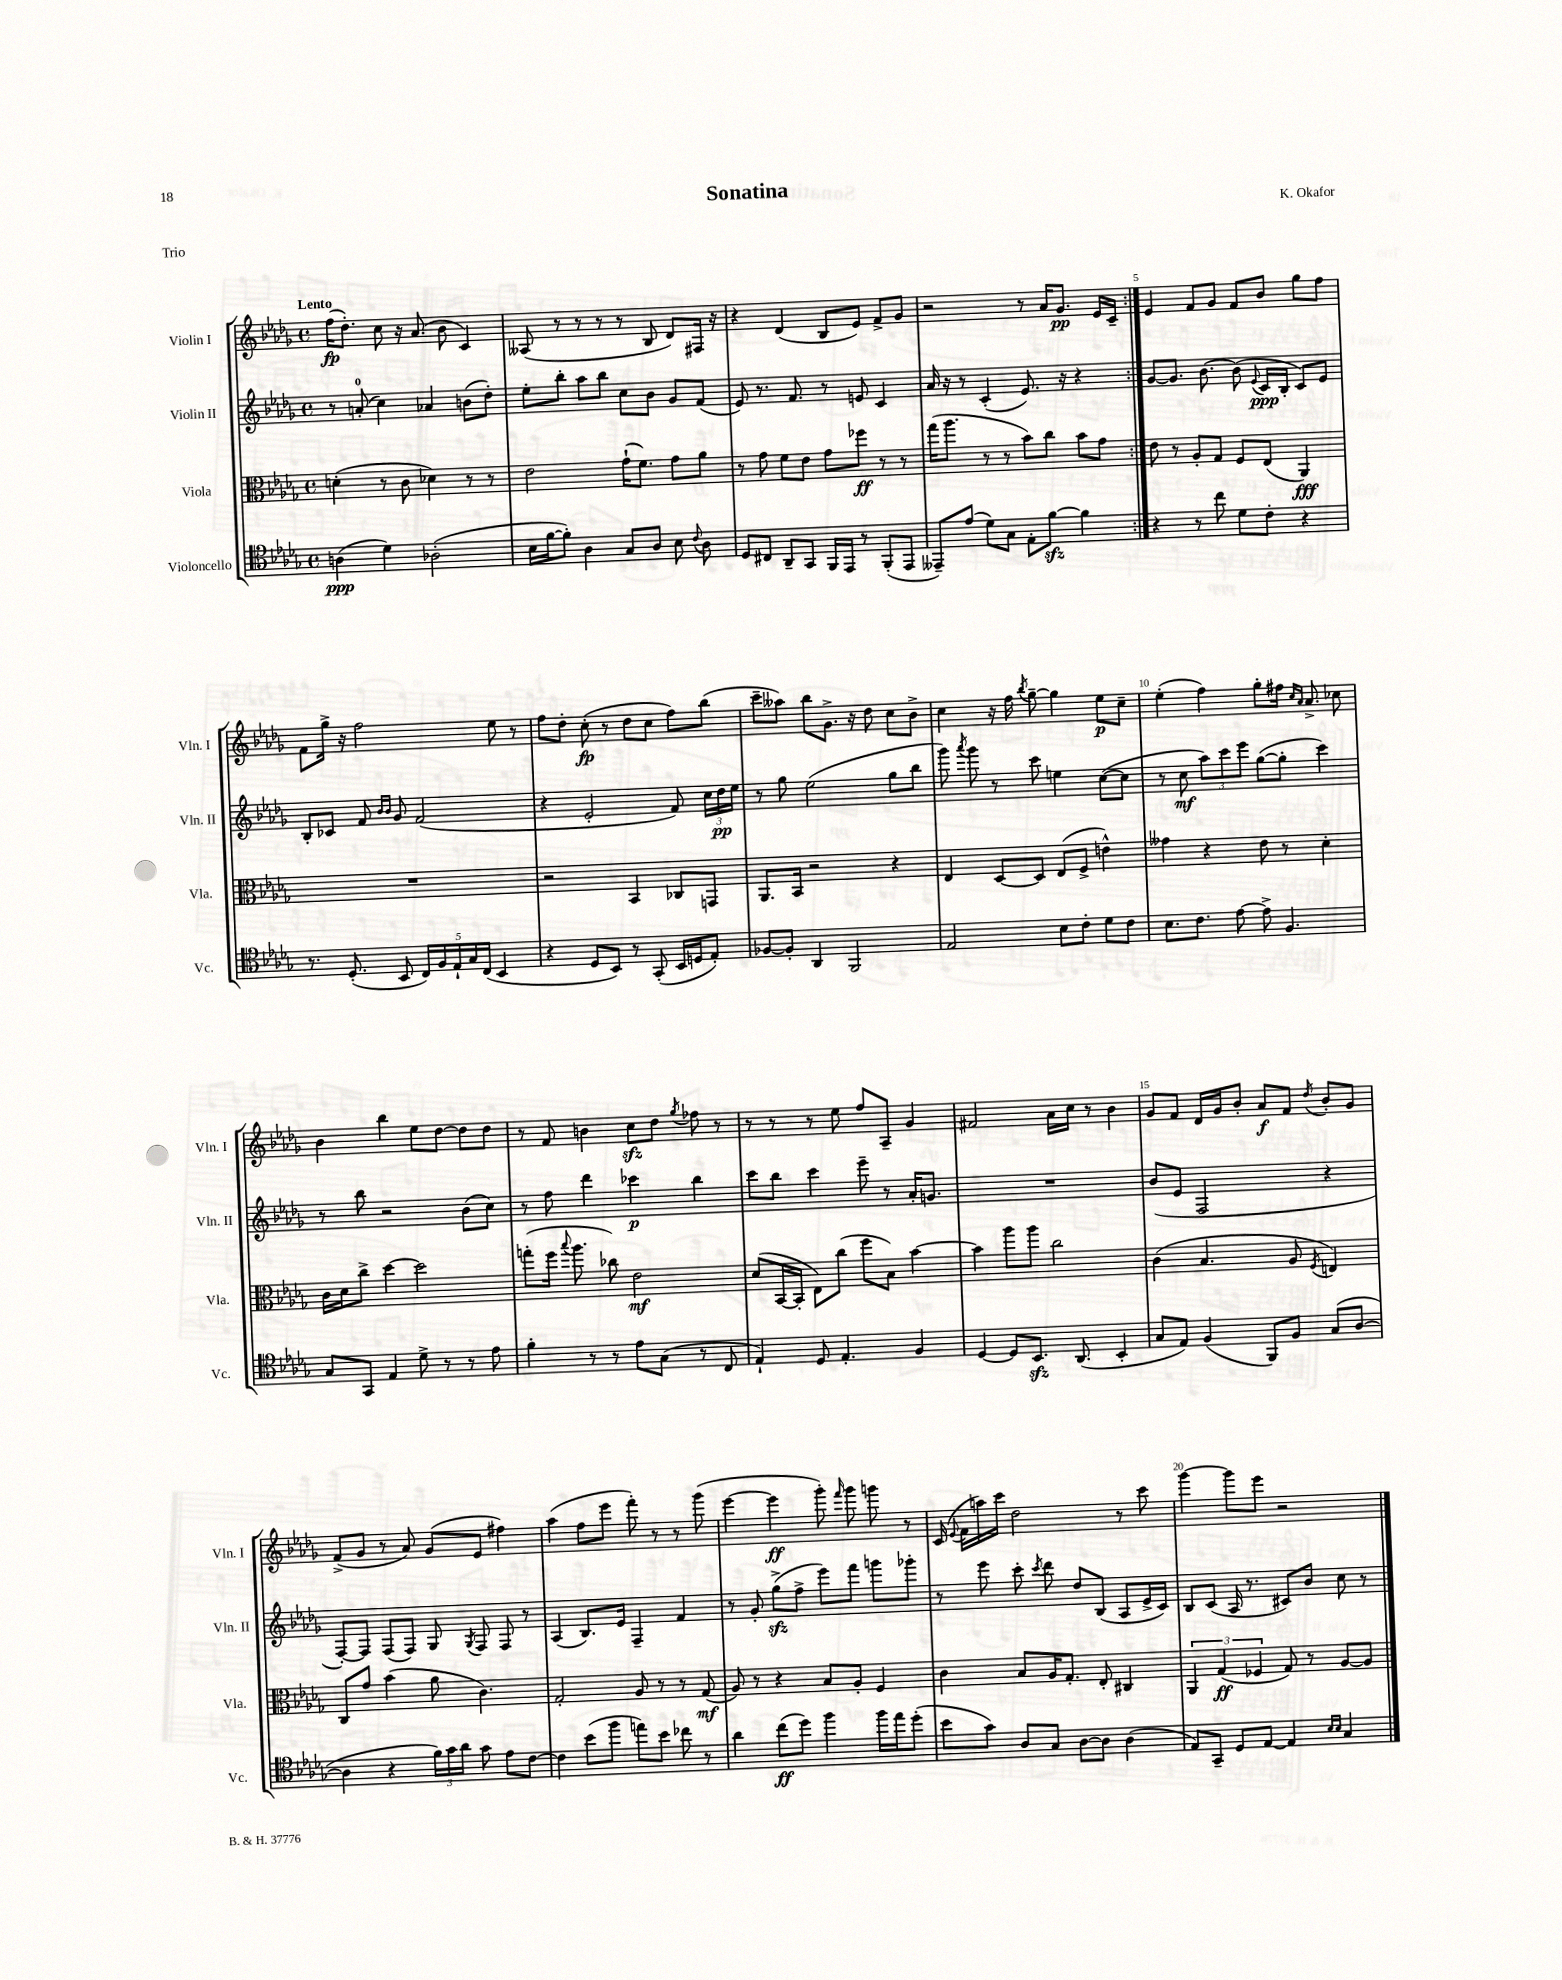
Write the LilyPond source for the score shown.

\header { title = "Sonatina" composer = "K. Okafor" piece = "Trio" }
<<
\new StaffGroup <<
\new Staff = "s0" \with { instrumentName = "Violin I" shortInstrumentName = "Vln. I" } {
    \clef treble \key des \major \defaultTimeSignature \time 4/4 \tempo "Lento"
    \autoBeamOff \repeat volta 2 { f''16[\fp( des''8.]-.) c''8 r16 aes'8.( bes'8 c'4) |
    aeses8( r8 r8 r8 r8 bes8 des'8[) fis16] r16 |
    r4 des'4( bes8[ ees'8]) f'8[-> ges'8] |
    r2 r8 aes'16[ ges'8.]\pp ees'16[ c'16]-- | }
    ees'4 f'8[ ges'8] f'8[ bes'8] ges''8[ f''8] |
    f'8[ ges''16]-> r16 f''2 ees''8 r8 |
    f''8[ des''8]-. c''8-.\fp( r8 des''8[ c''8] f''8[) bes''8]( |
    c'''8[-- aeses''8]) bes''8[ ges'8.]-> r16 des''8 c''8[ bes'8]-> |
    c''4 r16 f''16 \acciaccatura { bes''8 } ges''8~-- ges''4 ees''8[\p c''8]-- |
    ees''4-.( f''4) ges''8[-. fis''16] \grace { c''16[ aes'16] } aes'8.-> ces''8 |
    bes'4 bes''4 ees''8[ des''8]~ des''8[ des''8] |
    r8 f'8 b'4 c''8[\sfz des''8] \acciaccatura { ges''8 } fes''8 r8 |
    r8 r8 r8 ees''8 f''8[ aes8]-- ges'4 |
    fis'2 aes'16[ c''16] r8 bes'4 |
    ges'8[ f'8] des'16[ ges'16 bes'8]-. aes'8[\f f'8] \acciaccatura { des''8 } bes'8[-. ges'8] |
    f'8[->( ges'8] r8 aes'8) ges'8[( ees'8] fis''4) |
    aes''4( f''8[ ees'''8] f'''8-.) r8 r8 ges'''8( |
    ees'''4~ ees'''4\ff ges'''8-.) \grace { f'''16 } ges'''8 g'''8 r8 |
    c'16( \appoggiatura { ees'8 } f'16[ a''16) c'''16] des''2 r8 c'''8 |
    ges'''4~ ges'''8[ ees'''8] r2 \bar "|." |
}
\new Staff = "s1" \with { instrumentName = "Violin II" shortInstrumentName = "Vln. II" } {
    \clef treble \key des \major \defaultTimeSignature \time 4/4
    \autoBeamOff \repeat volta 2 { r8 a'8-0-.( c''4) aes'4 b'8[( des''8]-.) |
    ees''8[-. bes''8]-. aes''8[ bes''8] c''8[ bes'8] ges'8[ f'8]( |
    ees'8) r8. f'8. r8 e'8 c'4 |
    aes'16 r16 r8 c'4-.( ees'8.) r16 r4 | }
    ges'8[~ ges'8.] bes'8.~ bes'8( \appoggiatura { ees'8 } c'16[\ppp bes16]-. c'8[) ees'8] |
    bes8[-. ces'8] f'8 \grace { bes'16[ bes'16] } ges'8 f'2( |
    r4 ees'2-. f'8) \tuplet 3/2 { c''16[ des''16\pp ees''16] } |
    r8 ges''8 ees''2( ges''8[ bes''8] |
    ges'''8) \acciaccatura { aes'''8 } ges'''8 r8 c'''8 e''4 c''8[~( c''8] |
    r8 c''8\mf \tuplet 3/2 { aes''8[) c'''8 ees'''8] } ges''8[~( ges''8]-. c'''4) |
    r8 bes''8 r2 bes'8[( c''8]) |
    r8 f''8 des'''4 ces'''4\p bes''4 |
    c'''8[ bes''8] c'''4 ees'''8-- r8 aes'16[-. g'8.] |
    R1 |
    bes'8[( ees'8] f2 r4 |
    f8[~-.) f8] f8[( f8]) ges8 \acciaccatura { ges8 } f8 f8 r8 |
    aes4( bes8.[) ees'16] f4-- f'4 |
    r8 ges'8-. ges''8[->\sfz( f''8]-> ees'''8[) f'''8] g'''8[ ges'''8]-. |
    r8 ees'''8 c'''8-. \acciaccatura { c'''8 } des'''8 des''8[ bes8]( aes8[ ees'16-> c'16]) |
    bes8[ c'8]( aes16 r8. cis'8[) bes'8] c''8 r8 \bar "|." |
}
\new Staff = "s2" \with { instrumentName = "Viola" shortInstrumentName = "Vla." } {
    \clef alto \key des \major \defaultTimeSignature \time 4/4
    \autoBeamOff \repeat volta 2 { d'4-.( r8 c'8 des'4) r8 r8 |
    ees'2 ges'16[-!( f'8.]) ges'8[ aes'8] |
    r8 ges'8 f'8[ ees'8] ges'8[ fes''8]\ff r8 r8 |
    ges''16[( aes''8.] r8 r8 bes'8[) c''8] bes'8[ ges'8] | }
    ees'8 r8 aes8[-. ges8] f8[ ees8]( aes,4\fff) |
    R1 |
    r2 bes,4 ces8[ g,8] |
    aes,8.[ bes,16] r2 r4 |
    ees4 des8[~ des8] ees8[( f8]-> e'4-^) |
    geses'4 r4 ees'8 r8 des'4-. |
    c'16[ des'16 c''8]-> des''4~ des''2 |
    g''8[-.( f''16] \appoggiatura { bes''8 } aes''8. ces''8) ees'2\mf |
    des'8[( bes,16~ bes,16]-. ees8[) c''8]( f''8[ bes8]) bes'4~ |
    bes'4 aes''8[ aes''8] c''2 |
    c'4( bes4. aes8 \acciaccatura { f8 } e4) |
    c8[ ges'8] bes'4( aes'8 c'4.) |
    ges2-. aes8 r8 r8 ges8\mf( |
    aes8) r8 r4 bes8[ aes8]-. f4 |
    c'4 bes8[ aes16 ges8.]-. ees8-. cis4 |
    \tuplet 3/2 { aes,4 ges4\ff( fes4 } ges8) r8 aes8[~ aes8] \bar "|." |
}
\new Staff = "s3" \with { instrumentName = "Violoncello" shortInstrumentName = "Vc." } {
    \clef tenor \key des \major \defaultTimeSignature \time 4/4
    \autoBeamOff \repeat volta 2 { a4\ppp( des'4) aes2-.( |
    bes16[ f'16~ f'8]-.) aes4 ges8[ aes8] bes8 \appoggiatura { c'8 } aes8 |
    des8[ cis8] aes,8[-- ges,8] f,16[ ees,16] r8 f,8[-.( ees,8] |
    eeses,8[--) ees'8]( des'8[) ges8] ees8[-. f'8]~\sfz f'4 | }
    r4 r8 c''8 des'8[ c'8]-. r4 |
    r8. des8.-.( bes,8 \tuplet 5/4 { c16[) f16 ees16-! ges16 c16]( } bes,4 |
    r4 des8[ bes,8]) r8 ges,8-.( bes,16[ d16 ees8]-.) |
    fes8[~ fes8]-. aes,4 f,2 |
    ees2 bes8[ c'8]-. des'8[ c'8] |
    bes8.[ c'8.] ees'8~ ees'8-> f4. |
    ges8[ ges,8] ees4 des'8-> r8 r8 ees'8 |
    f'4-. r8 r8 ees'8[ ges8]( r8 c8 |
    ees4-!) des8 ees4.-. f4 |
    des4~ des8[ bes,8.]\sfz aes,8.( bes,4-. |
    ges8[ ees8]) f4( f,8[) f8] ges8[( aes8]~ |
    aes4 r4 \tuplet 3/2 { f'16[) ges'16 aes'16] } ges'8 ees'8[ c'8]~ |
    c'4 bes'8[( f''8] e''8[) bes'8] ces''8 r8 |
    aes'4 c''8[\ff( des''8]) f''4 f''16[ ees''16 des''8]-.( |
    bes'8[ ges'8]) aes8[ ges8] aes8[~ aes8] aes4( |
    ees8[) ges,8]-- des8[ ees8]~ ees4 \grace { bes16[ bes16] } ges4 \bar "|." |
}
>>
>>
\layout { \context { \Score \override BarNumber.break-visibility = ##(#f #t #t) barNumberVisibility = #(every-nth-bar-number-visible 5) } }
